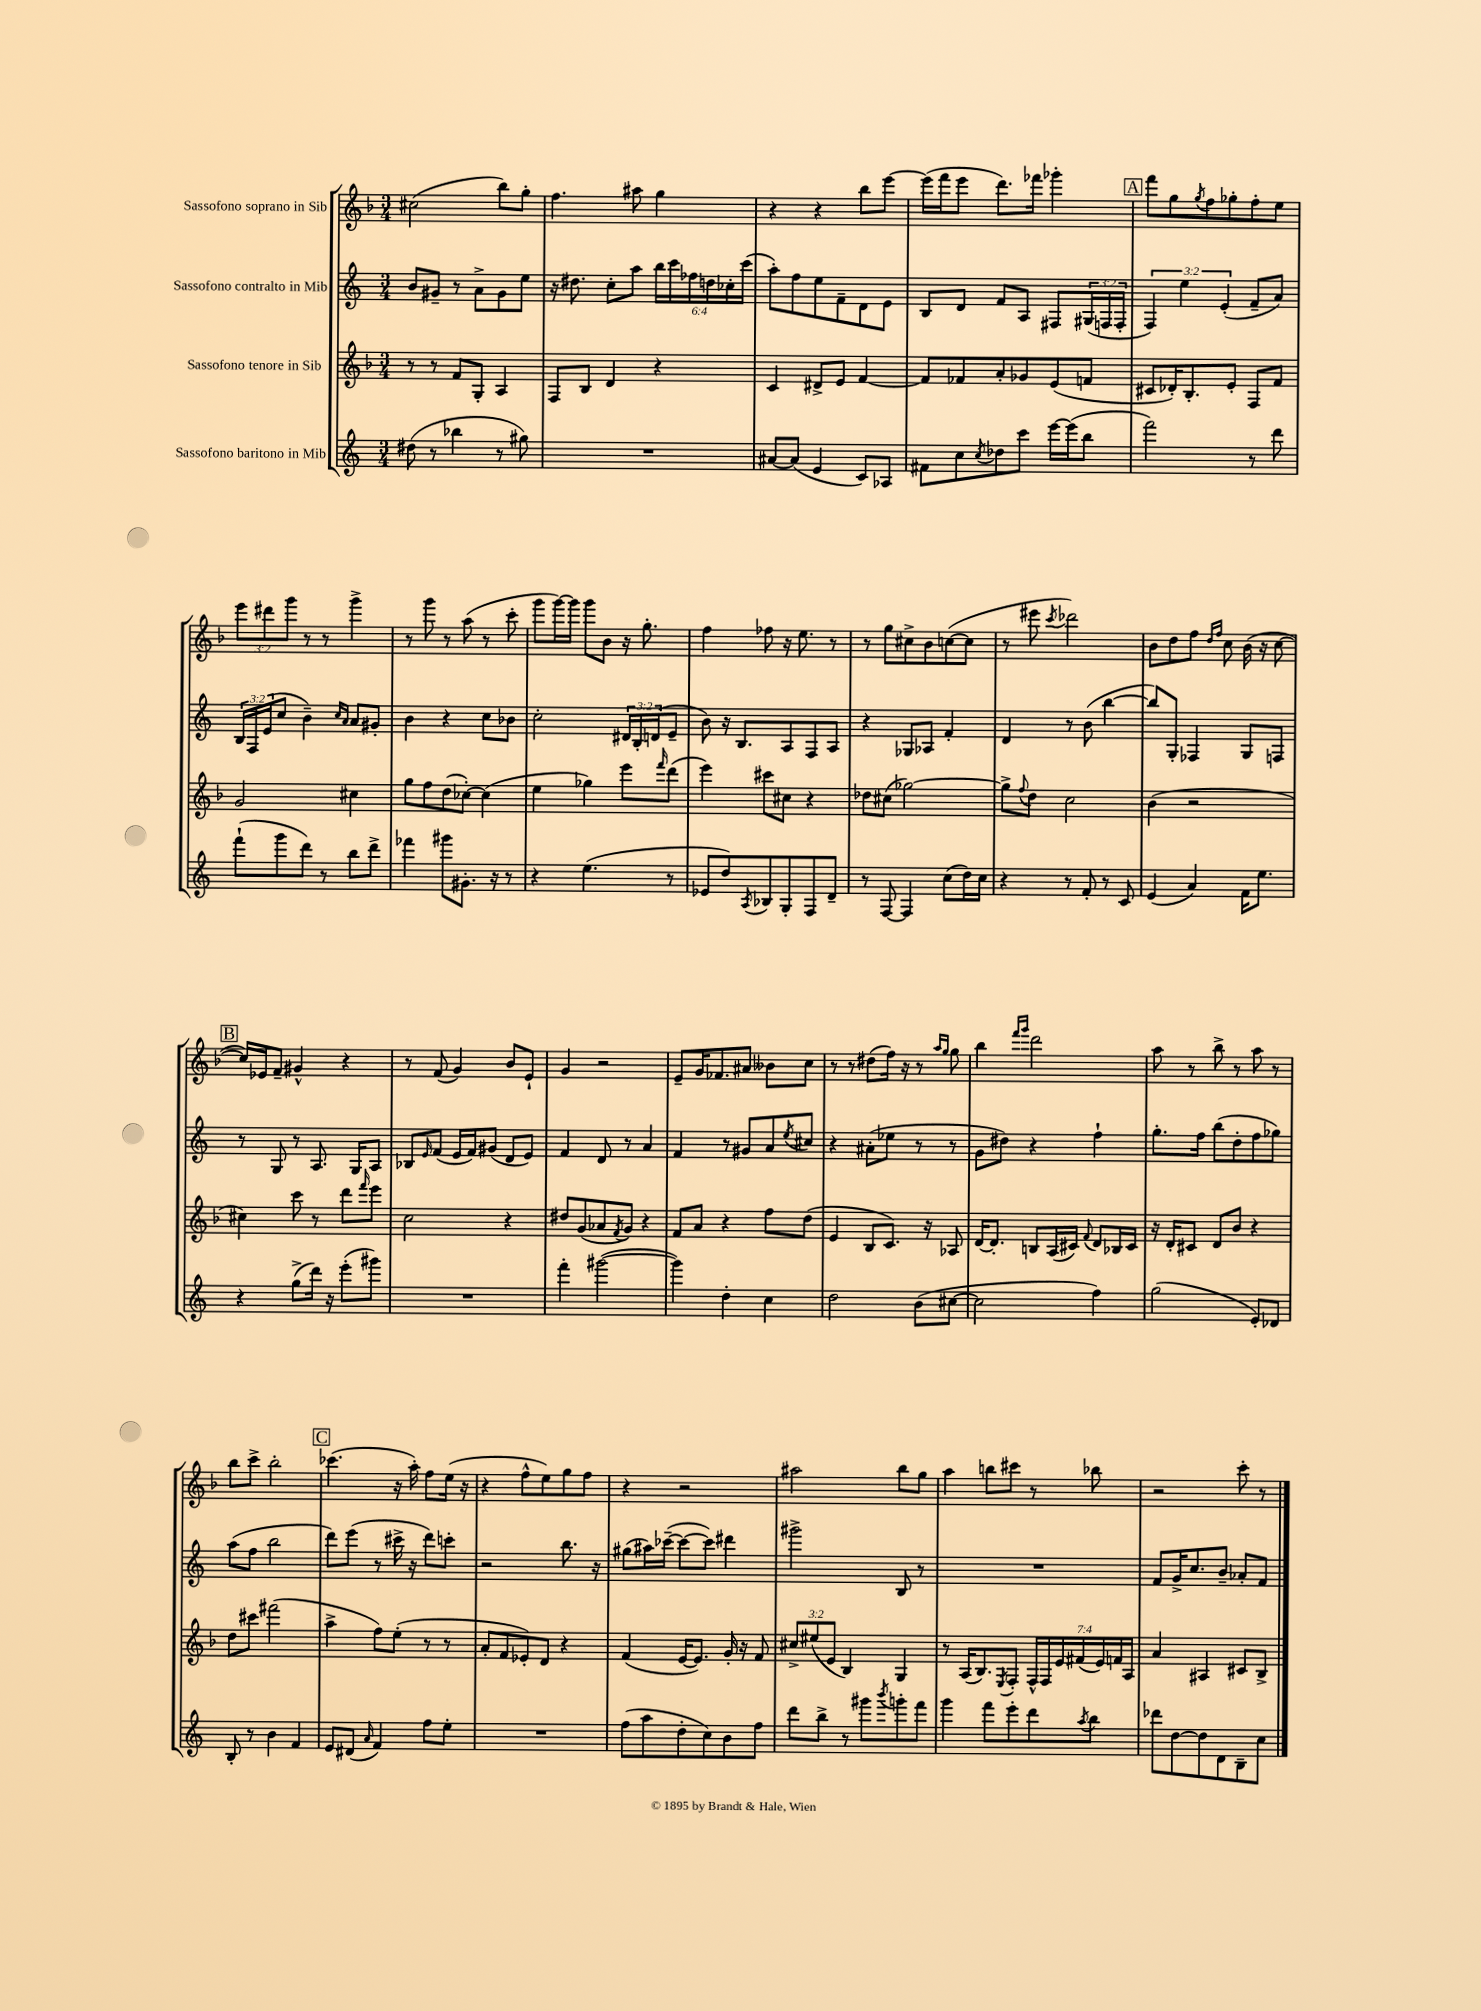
<<
\new StaffGroup <<
\new Staff = "s0" \with { instrumentName = "Sassofono soprano in Sib" } {
    \clef treble \key f \major \numericTimeSignature \time 3/4 \override Staff.TupletNumber.text = #tuplet-number::calc-fraction-text
    cis''2( bes''8) g''8-. |
    f''4. ais''8 g''4 |
    r4 r4 bes''8 e'''8~ |
    e'''16( f'''16 e'''8 d'''8.) fes'''16 ges'''4-. |
    \mark \markup { \box "A" } f'''8 g''8 \acciaccatura { g''8 } f''8 ges''8-. f''8-. e''8 |
    \tuplet 3/2 { e'''8 dis'''8 g'''8 } r8 r8 g'''4-> |
    r8 g'''8 r8 a''8( r8 c'''8-. |
    g'''8 g'''16~) g'''16 g'''8 bes'8 r16 g''8.-. |
    f''4 fes''8 r16 e''8. r8 |
    r8 g''8 cis''8-> bes'8 c''8~( c''8 |
    r8 eis'''8 \acciaccatura { c'''8 } des'''2) |
    bes'8 d''8 f''8 \grace { d''16 f''16 } c''8 bes'16( r16 c''8~ |
    \mark \markup { \box "B" } c''16) ees'16 f'8-- gis'4-^ r4 |
    r8 f'8( g'4) bes'8 e'8-! |
    g'4 r2 |
    e'8-- g'16 fes'8. ais'8 beses'8 c''8 |
    r8 r8 dis''8( f''16) r16 r8 \grace { a''16 g''16 } g''8 |
    bes''4 \grace { f'''16 g'''16 } d'''2 |
    a''8 r8 bes''8-> r8 a''8 r8 |
    bes''8 c'''8-> bes''2-. |
    \mark \markup { \box "C" } ces'''4.( r16 a''16-.) f''8 e''16( r16 |
    r4 f''8-^ e''8) g''8 f''8 |
    r4 r2 |
    ais''2 bes''8 g''8 |
    a''4 b''8 cis'''8 r8 bes''8 |
    r2 c'''8-. r8 \bar "|." |
}
\new Staff = "s1" \with { instrumentName = "Sassofono contralto in Mib" } {
    \clef treble \key c \major \numericTimeSignature \time 3/4 \override Staff.TupletNumber.text = #tuplet-number::calc-fraction-text
    b'8 gis'8-- r8 a'8-> gis'8 e''8 |
    r16 dis''8. c''8-. a''8 \tuplet 6/4 { b''16 c'''16 fes''16 d''16 ces''16-. c'''16( } |
    a''8-.) f''8 e''8 f'8-- d'8 e'8 |
    b8 d'8 f'8 a8 fis8 \tuplet 3/2 { gis16( f16 f16-. } |
    \mark \markup { \box "A" } \tuplet 3/2 { f4) e''4 e'4-.( } f'8-- a'8) |
    \tuplet 3/2 { b16 f16 e'16( } c''8 b'4--) \grace { c''16 a'16 } a'8 gis'8-. |
    b'4 r4 c''8 bes'8 |
    c''2-. \tuplet 3/2 { dis'16 b16-. d'16( } e'8-- |
    b'8) r16 b8. a8 f8 a8 |
    r4 ges8 aes8 f'4-. |
    d'4 r8 b'8( b''4~ |
    b''8) g8-. fes4 g8 f8 |
    \mark \markup { \box "B" } r8 g8 r8 a8. g16 a8 |
    bes8 \grace { e'16 } f'8( e'16 f'16) gis'8( d'8 e'8) |
    f'4 d'8 r8 a'4 |
    f'4 r8 gis'8 a'8 \acciaccatura { e''8 } cis''8 |
    r4 ais'8-.( ees''8 r8 r8 |
    g'8 dis''8) r4 f''4-! |
    g''8.-. f''16 b''8( d''8-. f''8 ges''8) |
    a''8( f''8 b''2 |
    \mark \markup { \box "C" } d'''8) e'''8( r8 cis'''16-> r16 d'''8) c'''8-. |
    r2 b''8. r16 |
    gis''8( ais''16) ces'''16~--( ces'''8~ ces'''8) dis'''4 |
    gis'''2-> b8 r8 |
    R2. |
    f'8 g'16-> c''8. b'8-- aes'8-. f'8 \bar "|." |
}
\new Staff = "s2" \with { instrumentName = "Sassofono tenore in Sib" } {
    \clef treble \key f \major \numericTimeSignature \time 3/4 \override Staff.TupletNumber.text = #tuplet-number::calc-fraction-text
    r8 r8 f'8 g8-. a4 |
    f8 bes8 d'4 r4 |
    c'4 dis'8-> e'8 f'4~ |
    f'8 fes'8 a'8-. ges'8 e'8( f'8 |
    \mark \markup { \box "A" } cis'8 des'16-.) bes8.-. e'8-. f8 f'8 |
    g'2 cis''4 |
    g''8 f''8 d''8( ces''8~-.) ces''4( |
    e''4 ges''4) e'''8 \grace { f'''16 } d'''8( |
    e'''4) cis'''8 cis''8 r4 |
    des''8 cis''8( ges''2~) |
    ges''8-> \appoggiatura { f''8 } d''8 c''2 |
    bes'4( r2 |
    \mark \markup { \box "B" } cis''4) c'''8 r8 d'''8 \grace { f'''16 } e'''8 |
    c''2 r4 |
    dis''8 g'8( aes'8 \acciaccatura { f'8 } g'8) r4 |
    f'8 a'8 r4 f''8 d''8( |
    e'4 bes8 c'8.) r16 aes8 |
    d'16~ d'8.-. b8 a16( cis'16) \appoggiatura { f'8 } d'8 bes16 cis'16 |
    r16 d'16-. cis'8 d'8 bes'8 r4 |
    d''8 cis'''8 fis'''2( |
    \mark \markup { \box "C" } a''4-> f''8) e''8-.( r8 r8 |
    a'8-. f'8 ees'8-.) d'8 r4 |
    f'4( e'16~ e'8.) g'16-. r16 f'8 |
    \tuplet 3/2 { cis''8-> eis''8( e'8 } bes4) g4 |
    r8 a16( bes8.) \acciaccatura { e8 } f8-. \tuplet 7/4 { f16-^ f16 e'16 fis'16( e'16) f'16 a16 } |
    a'4 ais4 cis'8 bes8-> \bar "|." |
}
\new Staff = "s3" \with { instrumentName = "Sassofono baritono in Mib" } {
    \clef treble \key c \major \numericTimeSignature \time 3/4
    dis''8( r8 bes''4 r8 gis''8) |
    R2. |
    ais'8~ ais'8( e'4 c'8) aes8 |
    fis'8 c''8 \acciaccatura { c''8 } des''8 c'''8 e'''16~ e'''16( b''8 |
    \mark \markup { \box "A" } f'''2) r8 d'''8 |
    f'''8-!( g'''8 d'''8) r8 b''8 d'''8-> |
    fes'''4 gis'''8 gis'8.-. r16 r8 |
    r4 e''4.( r8 |
    ees'8 d''8) \acciaccatura { a8 } bes8 g8-. f8 d'8-- |
    r8 f8~ f4 c''8( d''16) c''16 |
    r4 r8 f'8-. r8 c'8 |
    e'4( a'4) f'16 e''8. |
    \mark \markup { \box "B" } r4 g''8->( d'''16) r16 e'''8-.( gis'''8) |
    R2. |
    f'''4-. gis'''2~( |
    gis'''4) d''4-. c''4 |
    d''2 b'8( cis''8~ |
    cis''2 f''4) |
    g''2( e'8-.) des'8 |
    b8-. r8 b'4 f'4 |
    \mark \markup { \box "C" } e'8 dis'8( \grace { a'16 } f'4) f''8 e''8-. |
    R2. |
    f''8( a''8 d''8-. c''8) b'8 f''8 |
    d'''8 b''8-> r8 gis'''8 \acciaccatura { b'''8 } g'''8-. f'''8 |
    g'''4 f'''8 e'''8-. d'''8 \acciaccatura { a''8 } b''8 |
    des'''8 d''8~ d''8 d'8 b8-- c''8 \bar "|." |
}
>>
>>
\layout { \context { \Score \remove "Bar_number_engraver" } }
